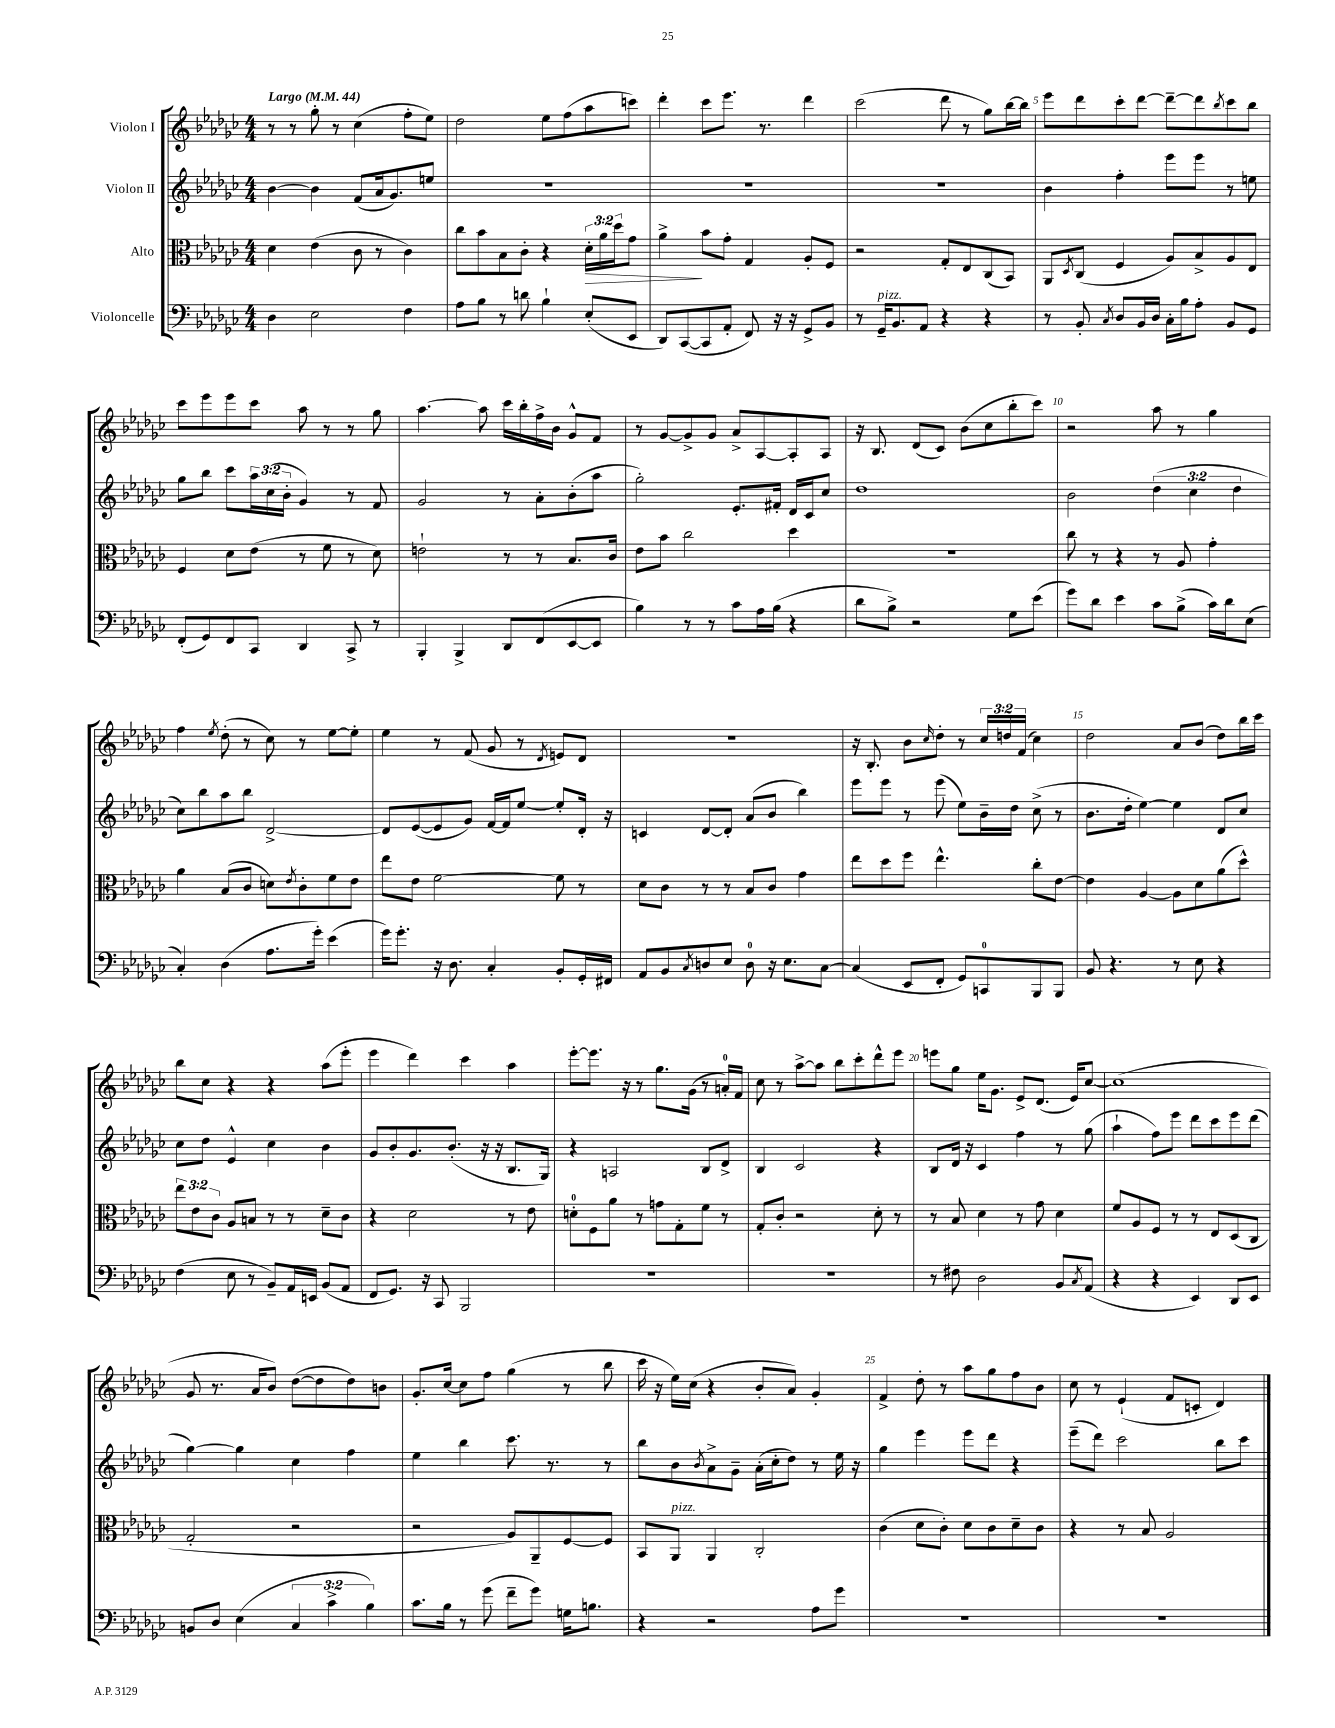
<<
\new StaffGroup <<
\new Staff = "s0" \with { instrumentName = "Violon I" } {
    \clef treble \key ges \major \numericTimeSignature \time 4/4 \override Staff.TupletNumber.text = #tuplet-number::calc-fraction-text \tempo "Largo" 4 = 44
    r8 r8 ges''8-. r8 ces''4( f''8-. ees''8) |
    des''2 ees''8 f''8( aes''8 c'''8) |
    des'''4-. ces'''8 ees'''8. r8. des'''4 |
    ces'''2( des'''8 r8 ges''8) bes''16~ bes''16 |
    ees'''8 des'''8 ces'''8-. des'''8~ des'''8~-- des'''8 \acciaccatura { bes''8 } ces'''8 bes''8 |
    ces'''8 ees'''8 ees'''8 ces'''8 aes''8 r8 r8 ges''8 |
    aes''4.~ aes''8 ces'''16 bes''16-. f''16-> bes'16 ges'8-^ f'8 |
    r8 ges'8~ ges'8-> ges'8 aes'8-> aes8~ aes8-. aes8 |
    r16 bes8. des'8( ces'8) bes'8( ces''8 bes''8-. ces'''8) |
    r2 aes''8 r8 ges''4 |
    f''4 \acciaccatura { ees''8 } des''8-.( r8 ces''8) r8 ees''8~ ees''8-. |
    ees''4 r8 f'8( ges'8 r8 \acciaccatura { des'8 } e'8) des'8 |
    R1 |
    r16 bes8.-. bes'8 \grace { ces''16 } des''8-. r8 \tuplet 3/2 { ces''16 d''16 f'16( } ces''4) |
    des''2 aes'8 bes'8( des''8) bes''16 ces'''16 |
    bes''8 ces''8 r4 r4 aes''8( ees'''8-. |
    ees'''4 des'''4) ces'''4 aes''4 |
    ees'''8~-. ees'''8. r16 r8 ges''8. ges'16( r8 a'16-0-.) f'16 |
    ces''8 r8 aes''8~-> aes''8 bes''8 ces'''8-. des'''8-^ ees'''8 |
    e'''8 ges''8 ees''16 ges'8. ees'8-> des'8.( ees'16) ces''8~ |
    ces''1( |
    ges'8 r8. aes'16 bes'8) des''8~( des''8 des''8) b'8 |
    ges'8.-. ces''16~ ces''8 f''8 ges''4( r8 bes''8 |
    ces'''16 r16 ees''16) ces''16( r4 bes'8-. aes'8) ges'4-. |
    f'4-> des''8-. r8 aes''8 ges''8 f''8 bes'8 |
    ces''8 r8 ees'4-!( f'8 c'8-. des'4) \bar "|." |
}
\new Staff = "s1" \with { instrumentName = "Violon II" } {
    \clef treble \key ges \major \numericTimeSignature \time 4/4 \override Staff.TupletNumber.text = #tuplet-number::calc-fraction-text
    bes'4~ bes'4 f'8( aes'16 ges'8.) e''8 |
    R1 |
    R1 |
    R1 |
    bes'4 f''4-. ees'''8 ees'''8 r8 e''8 |
    ges''8 bes''8 ces'''8 \tuplet 3/2 { aes''16 ces''16( bes'16-. } ges'4) r8 f'8 |
    ges'2 r8 aes'8-. bes'8-.( aes''8 |
    ges''2-.) ees'8.-. fis'16-. des'16 ces'16 ces''8 |
    des''1 |
    bes'2 \tuplet 3/2 { des''4( ces''4 des''4 } |
    ces''8) bes''8 aes''8 bes''8 des'2~-> |
    des'8 ees'8~( ees'8 ges'8) f'16~ f'16 ees''8~ ees''8-. des'16-. r16 |
    c'4 des'8~ des'8-. aes'8( bes'8 bes''4) |
    ees'''8 ees'''8 r8 ees'''8( ees''8) bes'16-- des''16 ces''8->( r8 |
    bes'8. des''16-. ees''4~) ees''4 des'8 ces''8 |
    ces''8 des''8 ees'4-^ ces''4 bes'4 |
    ges'8 bes'8-. ges'8. bes'8.-.( r16 r16 bes8. ges16) |
    r4 a2 bes8 des'8-> |
    bes4 ces'2 r4 |
    bes8 des'16 r16 ces'4 f''4 r8 ges''8( |
    aes''4-! f''8) ees'''8 des'''8 ces'''8 ees'''8 des'''8( |
    ges''4~) ges''4 ces''4 f''4 |
    ees''4 bes''4 ces'''8. r8. r8 |
    bes''8 bes'8 \acciaccatura { bes'8 } aes'8-> ges'8-- aes'16-.( ces''16-. des''8) r8 ees''16 r16 |
    ges''4 ees'''4 ees'''8 des'''8 r4 |
    ees'''8--( des'''8) ces'''2 bes''8 ces'''8 \bar "|." |
}
\new Staff = "s2" \with { instrumentName = "Alto" } {
    \clef alto \key ges \major \numericTimeSignature \time 4/4 \override Staff.TupletNumber.text = #tuplet-number::calc-fraction-text
    des'4 ees'4( ces'8 r8 ces'4) |
    ces''8 bes'8 bes8 ces'8-. r4 \tuplet 3/2 { des'16-.\> aes'16 des''16 } ges'8 |
    aes'4->\! bes'8 ges'8-. ges4 aes8-. f8 |
    r2 ges8-. ees8 ces8( bes,8) |
    aes,8 \acciaccatura { des8 } ces8( f4 aes8) bes8-> aes8 ees8 |
    f4 des'8 ees'8( r8 f'8 r8 des'8) |
    e'2-! r8 r8 bes8. ces'16 |
    ees'8 bes'8 ces''2 des''4 |
    r1 |
    ces''8 r8 r4 r8 aes8 ges'4-. |
    aes'4 bes8( ces'8 d'8) \acciaccatura { ees'8 } ces'8-. f'8 ees'8 |
    ees''8 ees'8 f'2~ f'8 r8 |
    des'8 ces'8 r8 r8 bes8 ces'8 ges'4 |
    ees''8 des''8 f''8 ees''4.-^ ces''8-. ees'8~ |
    ees'4 aes4~ aes8 des'8 aes'8( des''8-^) |
    \tuplet 3/2 { ees''8 ees'8 ces'8 } aes8 b8 r8 r8 des'8-- ces'8 |
    r4 des'2 r8 ees'8 |
    d'8-0-. f8 aes'8 r8 g'8 ges8-. f'8 r8 |
    ges8-. ces'8-. r2 des'8-. r8 |
    r8 bes8 des'4 r8 ges'8 des'4 |
    f'8 aes8 f8 r8 r8 ees8 des8( ces8 |
    ges2-. r2 |
    r2 aes8) aes,8-- f8~ f8 |
    bes,8 aes,8^\markup { \italic "pizz." } aes,4 ces2-. |
    ces'4( des'8 ces'8-.) des'8 ces'8 des'8-- ces'8 |
    r4 r8 bes8 aes2 \bar "|." |
}
\new Staff = "s3" \with { instrumentName = "Violoncelle" } {
    \clef bass \key ges \major \numericTimeSignature \time 4/4 \override Staff.TupletNumber.text = #tuplet-number::calc-fraction-text
    des4 ees2 f4 |
    aes8 bes8 r8 d'8 bes4-! ees8-.( ees,8 |
    des,8) ces,8~( ces,8 aes,8-. f,8) r16 r16 ges,8-> bes,8 |
    r8 ges,16--^\markup { \italic "pizz." } bes,8. aes,8 r4 r4 |
    r8 bes,8-. \acciaccatura { ces8 } des8 bes,16 des16 ces16-. bes16 aes8-. bes,8 ges,8 |
    f,8-.( ges,8) f,8 ces,8 des,4 ces,8-> r8 |
    bes,,4-. bes,,4-> des,8 f,8( ees,8~ ees,8 |
    bes4) r8 r8 ces'8 aes16 bes16( r4 |
    des'8 bes8->) r2 ges8 ees'8( |
    ges'8) des'8 ees'4 ces'8 bes8->( ces'16) des'16 ees8( |
    ces4-.) des4( aes8. ges'16-.) ees'4( |
    ges'16) ges'8.-. r16 des8. ces4-. bes,8-. ges,16-. fis,16 |
    aes,8 bes,8 \acciaccatura { ces8 } d8 ees8 d8-0 r16 ees8. ces8~ |
    ces4( ees,8 f,8-. ges,8) c,8-0 bes,,8 bes,,8 |
    bes,8 r4. r8 ees8 r4 |
    f4( ees8 r8 bes,8--) aes,16 e,16 bes,8( aes,8 |
    f,8 ges,8.) r16 ces,8 bes,,2 |
    R1 |
    R1 |
    r8 fis8 des2 bes,8 \acciaccatura { ces8 } aes,8( |
    r4 r4 ees,4) des,8 ees,8 |
    b,8 des8 ees4( \tuplet 3/2 { ces4 ces'4-> bes4) } |
    ces'8. bes16 r8 ges'8( f'8-- ges'8) g16 b8. |
    r4 r2 aes8 ges'8 |
    R1 |
    R1 \bar "|." |
}
>>
>>
\layout { \context { \Score \override BarNumber.break-visibility = ##(#f #t #t) barNumberVisibility = #(every-nth-bar-number-visible 5) } }
